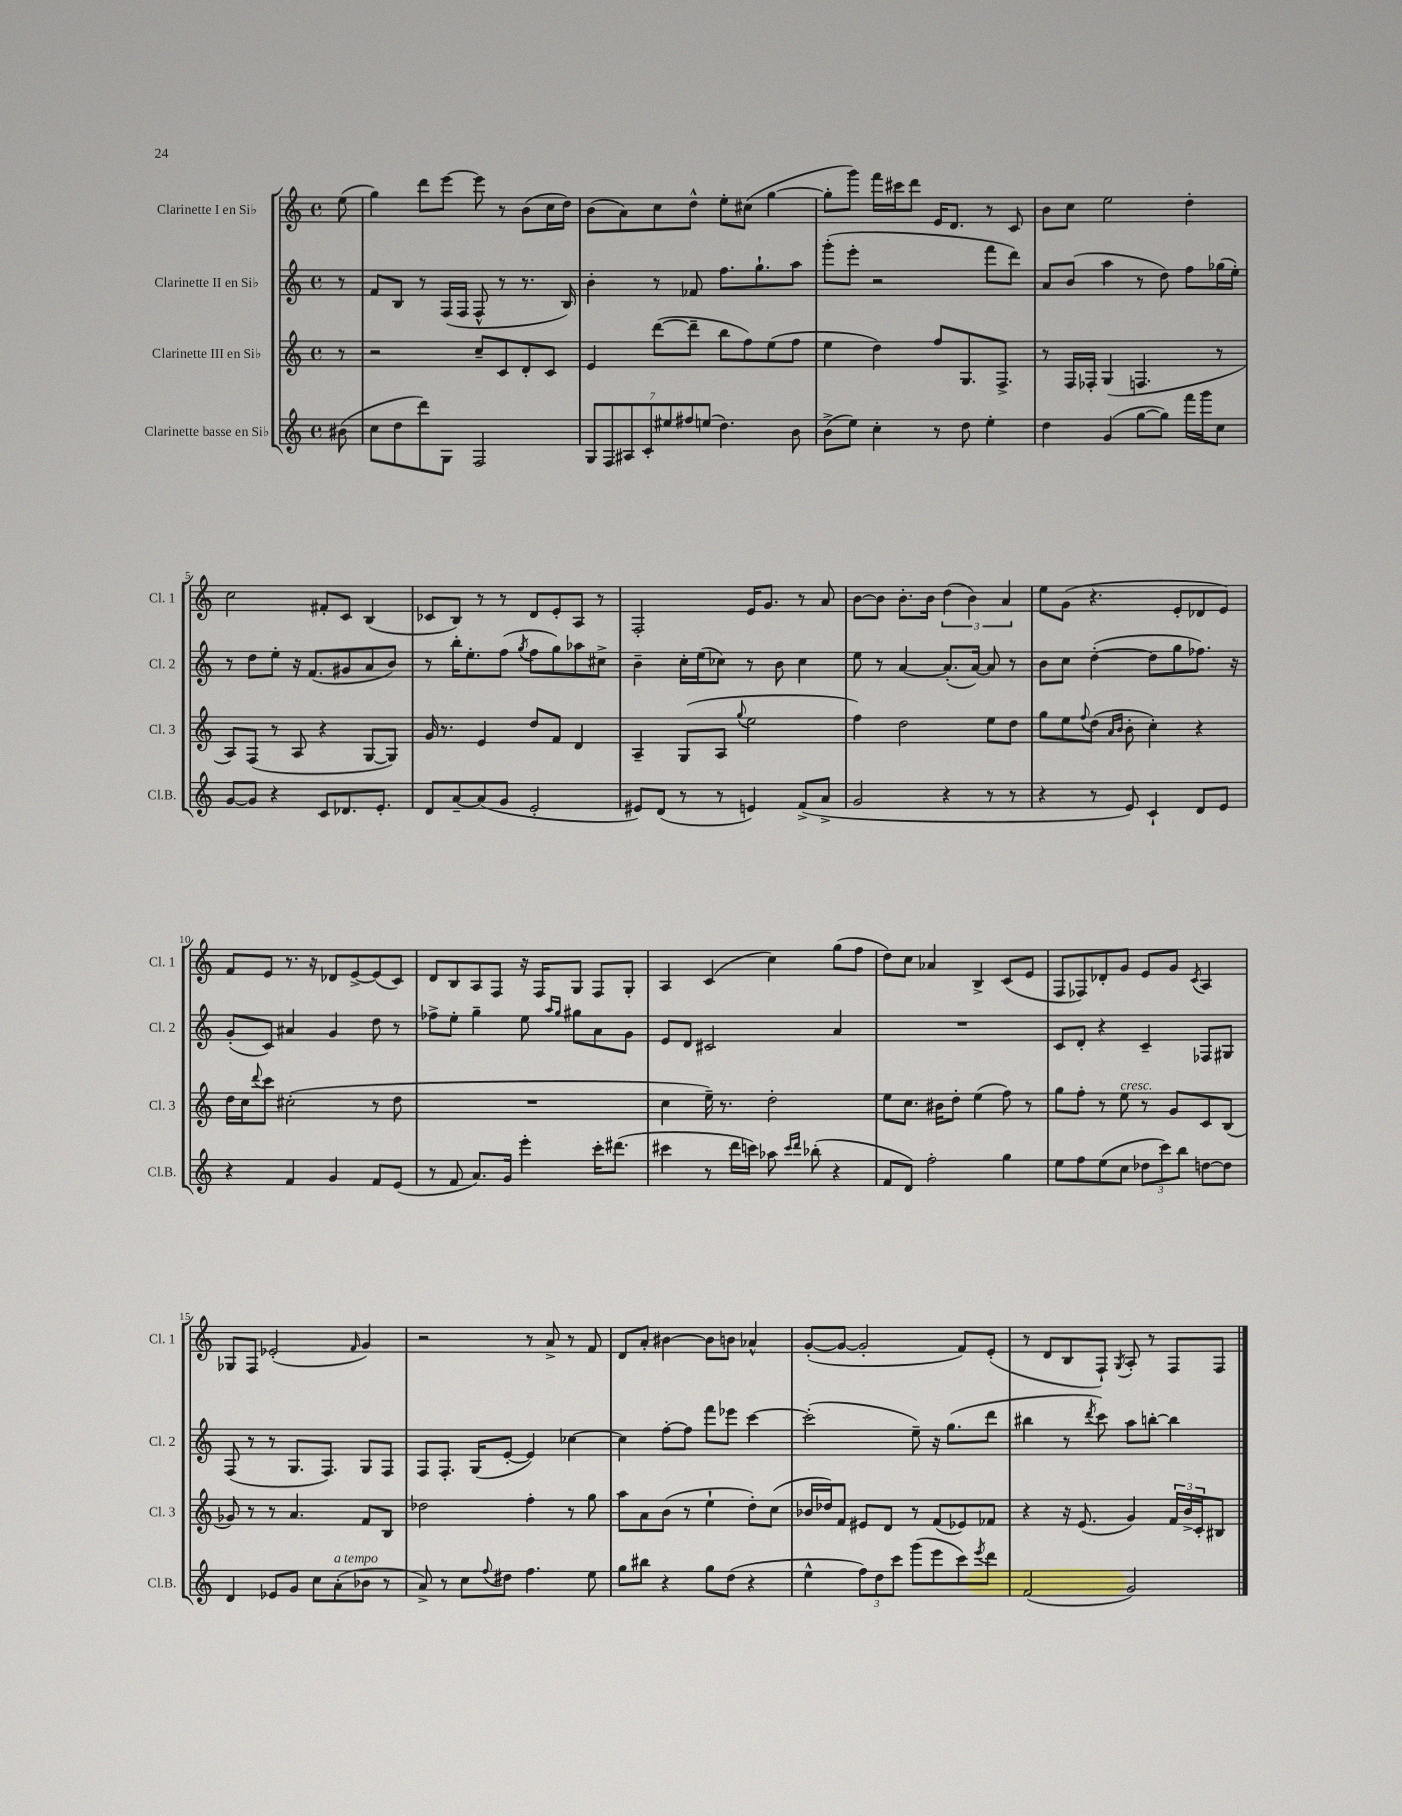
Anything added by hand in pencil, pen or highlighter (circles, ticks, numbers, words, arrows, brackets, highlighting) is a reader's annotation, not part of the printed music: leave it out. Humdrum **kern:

**kern	**kern	**kern	**kern
*part4	*part3	*part2	*part1
*staff4	*staff3	*staff2	*staff1
*I"Clarinette basse en Si♭	*I"Clarinette III en Si♭	*I"Clarinette II en Si♭	*I"Clarinette I en Si♭
*I'Cl.B.	*I'Cl. 3	*I'Cl. 2	*I'Cl. 1
*clefG2	*clefG2	*clefG2	*clefG2
*k[]	*k[]	*k[]	*k[]
*M4/4	*M4/4	*M4/4	*M4/4
*met(c)	*met(c)	*met(c)	*met(c)
=	=	=	=
(8b#X\	8r	8r	(8ee\
=1	=1	=1	=1
8cc\L	2r	8f/L	4gg\)
8dd\	.	8B/J	.
8ddd\)	.	8r	8ddd\L
8G\J	.	(16F/LL	[8eee\J
.	.	16F/JJ	.
2F/	8cc~/L	8F^^/	8eee\]
.	8c/	8r	8r
.	8d'/	8.r	(8b\L
.	8c/J	.	16cc\L
.	.	16B/)	16dd\JJ)
=2	=2	=2	=2
14G/L	4e/	4b'\	(8b\L
14F/	.	.	.
.	.	.	8a\)
14A#X/	.	.	.
14c'/	.	.	.
.	([8ddd\L	8r	8cc\
14ee#X/	.	.	.
14ff#X/	.	.	.
.	8ddd~\J]	8f-X/	8dd^^\J
(14een/J	.	.	.
4.dd\)	8bb\L	8.ff\L	8ee'\L
.	8ff\)	.	(8cc#X\J
.	.	8.gg`\	.
.	(8ee\	.	[4gg\
8b\	8ff\J	8aa\J	.
=3	=3	=3	=3
(8b^\L	4ee\	(8ggg'\L	8gg'\L]
8ee\J)	.	8eee'\J	8ggg\J)
4cc'\	4dd\)	2r	16fff\LL
.	.	.	16ccc#X\J
.	.	.	8ddd\J
8r	8ff/L	.	16e/KL
.	.	.	8.d/J
8dd\	8.G/	.	.
4ee'\	.	8fff\L	8r
.	8.F^/J	.	.
.	.	8ddd\J)	8c/
=4	=4	=4	=4
4dd\	8r	8a/L	8b\L
.	16F/LL	(8b/J	8cc\J
.	16F-X'/JJ	.	.
(4g/	(4G/	4aa\	2ee\
[8gg\L	4.Fn/	8r	.
8gg\J])	.	8dd\)	.
16fff\LL	.	8ff\L	4dd'\
16ggg\J	.	.	.
8cc\J	8r	(16gg-X\L	.
.	.	16ee'\JJ)	.
!!LO:LB:g=z
=5	=5	=5	=5
[8g/L	8A/L)	8r	2cc\
8g/J]	(8F/J	8dd\L	.
4r	8r	8ee'\J	.
.	8A/	16r	.
.	.	(8.f/L	.
8c/L	4r	.	8f#X'/L
8.d-X/	.	8g#X/	8c/J
.	[8G/L	8a/	(4B/
8.e'/J	.	.	.
.	8G/J])	8b/J)	.
=6	=6	=6	=6
8d/L	16g/	8r	8c-X/L
.	8.r	.	.
[8a~/	.	16bb'\KL	8B/J)
.	.	8.ee'\	.
(8a/]	4e/	.	8r
8g/J	.	(8ff\J	8r
.	.	8qgg/	.
2e'/	8dd/L	8ff\L	8d/L
.	8f/J	8gg\)	8e'/
.	4d/	8aa-X\	8A/J
.	.	8cc#X^\J	8r
=7	=7	=7	=7
8e#X/L)	4A~/	4b~\	2F'/
(8d/J	.	.	.
8r	(8G/L	16cc'\LL	.
.	.	(16ee\J	.
8r	8A/J	8cc-X\J)	.
.	8qqgg/	.	.
4en/)	2ee\	8r	16e/KL
.	.	.	8.g/J
.	.	8b\	.
(8f^/L	.	4cc-\	8r
8a^/J	.	.	8a/
=8	=8	=8	=8
2g/	4ff\)	8ee\	[8b\L
.	.	8r	8b\J]
.	2dd\	[4a/	8.b'\L
.	.	.	16b\Jk
4r	.	(8.a'/L]	(6dd\
.	.	.	6b\)
.	.	[16a/Jk)	.
8r	8ee\L	8a/]	.
.	.	.	6a/
8r	8dd\J	8r	.
=9	=9	=9	=9
4r	8gg\L	8b\L	8ee\L
.	8ee\	8cc\J	(8g\J
.	8qqff/	.	.
8r	(8dd\J	([4dd'\	4.r
.	16qqa/LL	.	.
.	16qqb/JJ	.	.
8e/)	8b'\	.	.
4c`/	4cc'\)	8dd\L]	.
.	.	8gg\	8e'/L
8d/L	4r	8.ff-X\J)	8d-X/
8e/J	.	.	8e/J)
.	.	16r	.
!!LO:LB:g=z
=10	=10	=10	=10
4r	16dd\LL	(8g'/L	8f/L
.	16cc\J	.	.
.	8qqddd/	.	.
.	8ccc\J	8c/J)	8e/J
4f/	(2cc#X'\	4a#X/	8.r
.	.	.	16r
4g/	.	4g/	8d-X/L
.	.	.	[8e^/
8f/L	8r	8dd\	(8e/]
(8e/J	8dd\	8r	8c/J)
=11	=11	=11	=11
8r	1r	8ff-X^\L	8d/L
8f/	.	8ee'\J	8B/
8.a/L)	.	4gg~\	8A/
.	.	.	8F/J
16g/Jk	.	.	.
4eee'\	.	8ee\	16r
.	.	.	16F/KL
.	.	16qqaa/LL	.
.	.	16qqgg/JJ	.
.	.	8gg#X\L	8G/J
16ccc'\KL	.	8a\	8F/L
(8.ddd#X\J	.	.	.
.	.	8g\J	8G'/J
=12	=12	=12	=12
4ccc#X\	4cc\	8e/L	4A/
.	.	8d/J	.
8r	16ee~\)	2c#X/	(4c/
.	8.r	.	.
16ddd\LL	.	.	.
16cccn\JJ)	.	.	.
8aa-X\	2dd'\	.	4cc\)
16qqccc/LL	.	.	.
16qqddd/JJ	.	.	.
(8bb-X'\	.	.	.
4r	.	4a/	(8gg\L
.	.	.	8ff\J
=13	=13	=13	=13
8f/L	8ee\L	1r	8dd\L)
8d/J)	8.cc\J	.	8cc\J
2ff'\	.	.	4a-X/
.	16b#X\KL	.	.
.	8dd'\J	.	.
.	(4ee\	.	4B^/
4gg\	8ff\)	.	(8c/L
.	8r	.	8e/J
=14	=14	=14	=14
8ee\L	8gg\L	8c/L	8F/L
8ff\	8ff'\J	8d'/J	8F-X/)
(8ee\	8r	4r	8d-X'/
!	!LO:TX:a:i:t=cresc.	!	!
8cc\J	8ee\	.	8g/J
12dd-X\L	8r	4c~/	8e/L
12ccc\)	.	.	.
.	8g/L	.	8g/J
12bb\J	.	.	.
.	.	.	8qc/
[8ddn\L	8c/	8F-X/L	4A/
8dd\J]	(8B/J	8G#X/J	.
!!LO:LB:g=z
=15	=15	=15	=15
4d/	8g-X/)	(8F/	8G-X/L
.	8r	8r	8F/J
8e-X/L	8r	8r	(2e-X'/
8g/J	4.a/	8.G/L	.
8cc\L	.	.	.
.	.	8.F/J)	.
!LO:TX:a:i:t=a tempo	!	!	!
(8a'\	.	.	.
.	.	.	16qqf/
8b-X\J	8f/L	8G/L	4g/)
8r	8B/J	8F/J	.
=16	=16	=16	=16
8a^/)	2dd-X\	8F/L	2r
8r	.	8.F'/J	.
8cc\L	.	.	.
.	.	(16G/KL	.
8qqff/	.	.	.
8dd#X\J	.	[8e'/J	.
4.ff\	4ff'\	4e/])	8r
.	.	.	8a^/
.	8r	[4cc-X\	8r
8ee\	8gg\	.	8f/
=17	=17	=17	=17
8gg\L	8aa\L	4cc-\]	8d/L
8bb#X\J	8a\	.	8a'/J
4r	(8b\J	[8ff'\L	[4b#X\
.	8r	8ff\J]	.
8gg\L	4ee`\	8fff\L	8b#\L]
(8dd\J	.	8eee-X\J	8bn\J
4r	8dd'\L)	[4ccc\	4a-X^^/
.	(8cc\J	.	.
=18	=18	=18	=18
4ee^^\	16b-X/LL	(2ccc'\]	([8g'/L
.	16dd-X/J)	.	.
.	8f/J	.	8g/J_
12ff\L)	8e#X/L	.	2g'/]
12dd\	.	.	.
.	8d/J	.	.
12ccc\J	.	.	.
(8ggg\L	8r	8ee~\)	.
8eee\	(8f/L	16r	.
.	.	(8.gg\L	.
8ccc\)	8e-X/)	.	8f/L)
8qeee/	.	.	.
8ddd\J	8f-X/J	8ddd\J	(8e'/J
=19	=19	=19	=19
(2f/	4r	4bb#X\	8r
.	.	.	8d/L
.	16r	8r	8B/
.	(8.e/	.	.
.	.	8qddd/	.
.	.	8ccc\)	8F`/J)
.	.	.	8qG/
2g/)	4g/)	8aa\L	8A'/
.	.	[8bbn'\J	8r
.	24f/LL	4bb\]	8F/L
.	24b^/	.	.
.	24c'/J	.	.
.	8B#X/J	.	8F/J
==	==	==	==
*-	*-	*-	*-
